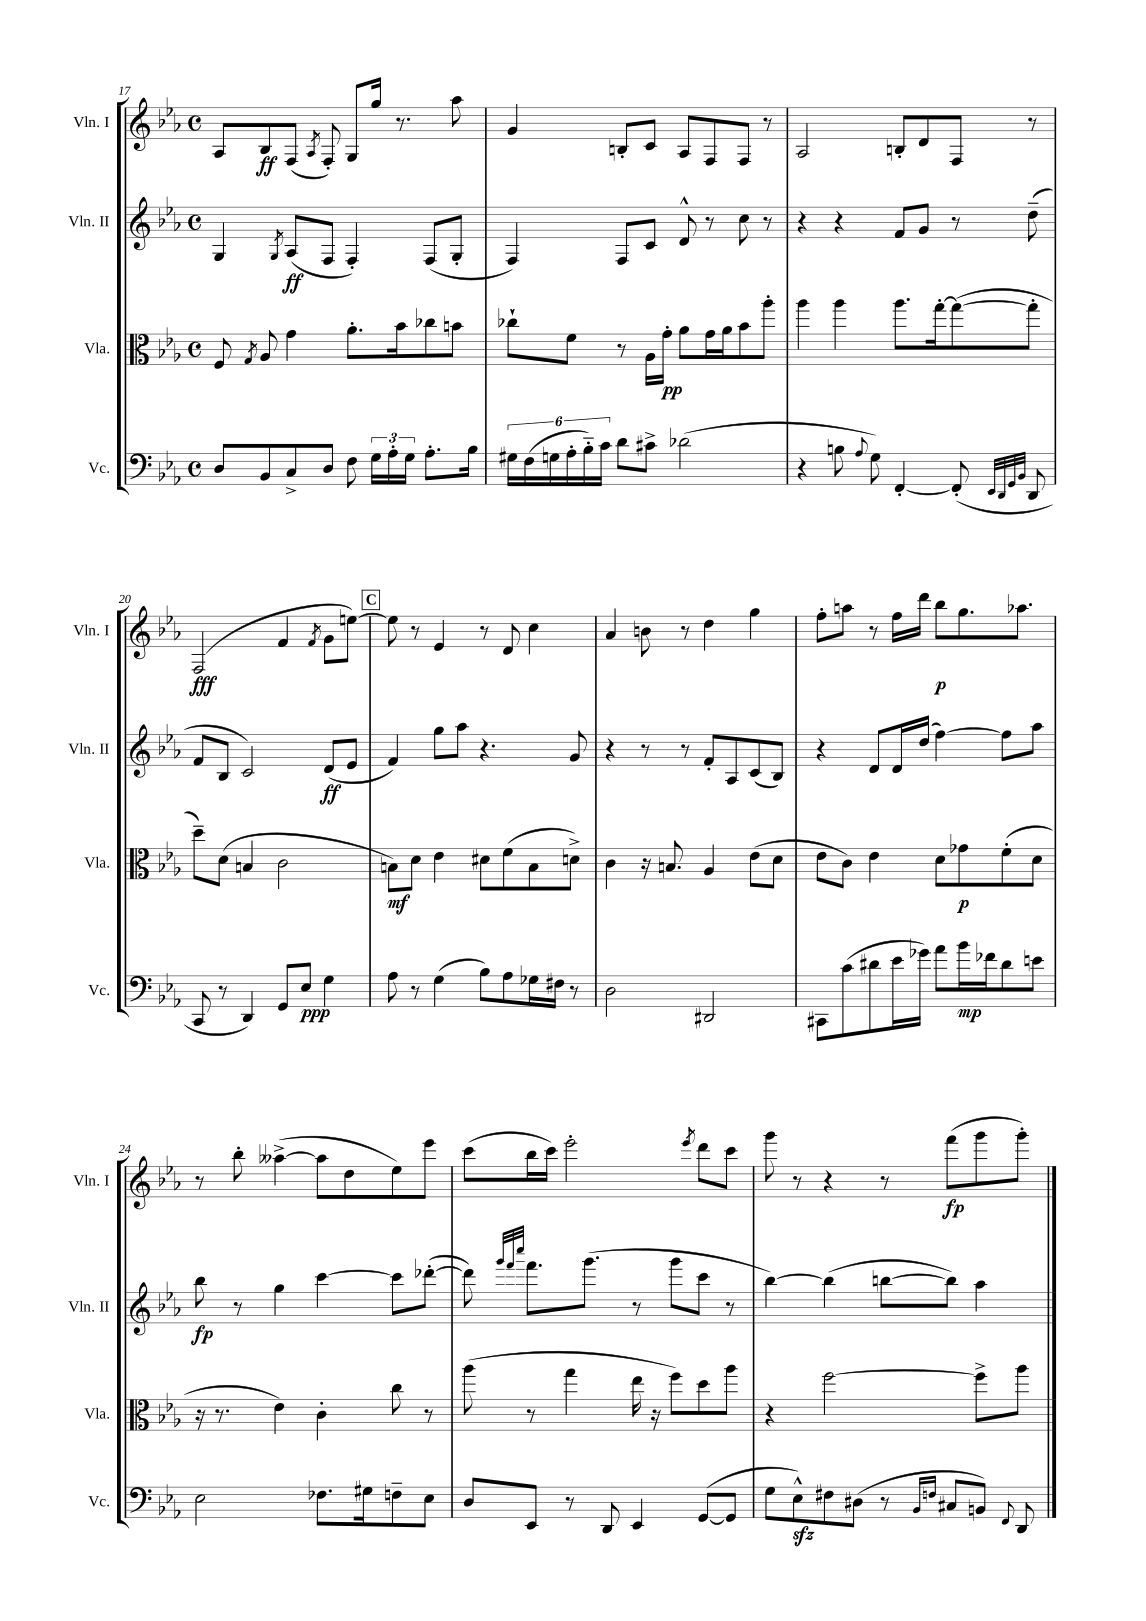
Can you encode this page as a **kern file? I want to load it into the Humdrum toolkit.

**kern	**dynam	**kern	**dynam	**kern	**dynam	**kern	**dynam
*part4	*part4	*part3	*part3	*part2	*part2	*part1	*part1
*staff4	*staff4	*staff3	*staff3	*staff2	*staff2	*staff1	*staff1
*I"Vc.	*	*I"Vla.	*	*I"Vln. II	*	*I"Vln. I	*
*I'Vc.	*	*I'Vla.	*	*I'Vln. II	*	*I'Vln. I	*
*clefF4	*	*clefC3	*	*clefG2	*	*clefG2	*
*k[b-e-a-]	*	*k[b-e-a-]	*	*k[b-e-a-]	*	*k[b-e-a-]	*
*M4/4	*	*M4/4	*	*M4/4	*	*M4/4	*
*met(c)	*	*met(c)	*	*met(c)	*	*met(c)	*
=17	=17	=17	=17	=17	=17	=17	=17
8D/L	.	8F/	.	4G/	.	8A-/L	.
.	.	8qG/	.	.	.	.	.
8BB-/	.	8A-/	.	.	.	8B-/	ff
.	.	.	.	8qG/	.	.	.
8C^/	.	4g\	.	(8A-/L	ff	(8F/J	.
.	.	.	.	.	.	8qA-/	.
8D/J	.	.	.	8F/J	.	8F'/)	.
8F\	.	8.a-'\L	.	4F'/)	.	8G/L	.
24G\LL	.	.	.	.	.	16gg/Jk	.
24A-'\	.	.	.	.	.	.	.
.	.	16b-\k	.	.	.	8.r	.
24G\JJ	.	.	.	.	.	.	.
8.A-'\L	.	8cc-X\	.	(8F/L	.	.	.
.	.	8bn\J	.	8G'/J	.	8aa-\	.
16B-\Jk	.	.	.	.	.	.	.
=18	=18	=18	=18	=18	=18	=18	=18
24G#X\LL	.	8cc-X`\L	.	4F/)	.	4g/	.
(24F\	.	.	.	.	.	.	.
24Gn\	.	.	.	.	.	.	.
24A-'\	.	8f\J	.	.	.	.	.
24B-\)	.	.	.	.	.	.	.
24c\JJ	.	.	.	.	.	.	.
8d\L	.	8r	.	8F/L	.	8Bn'/L	.
8c#X^\J	.	16A-\LL	.	8c/J	.	8c/J	.
.	.	16g'\JJ	pp	.	.	.	.
(2d-X\	.	8a-\L	.	8d^^/	.	8A-/L	.
.	.	16g\L	.	8r	.	8F/	.
.	.	16a-\J	.	.	.	.	.
.	.	8b-\	.	8cc\	.	8F/J	.
.	.	8aa-'\J	.	8r	.	8r	.
=19	=19	=19	=19	=19	=19	=19	=19
4r	.	4aa-\	.	4r	.	2A-/	.
8Bn\	.	4aa-\	.	4r	.	.	.
8qqA-/	.	.	.	.	.	.	.
8G\)	.	.	.	.	.	.	.
[4FF'/	.	8.aa-\L	.	8f/L	.	8Bn'/L	.
.	.	.	.	8g/J	.	8d/	.
.	.	[16gg'\k	.	.	.	.	.
(8FF'/]	.	(8gg\_	.	8r	.	8F/J	.
32qqEE-/LLL	.	.	.	.	.	.	.
32qqDD/	.	.	.	.	.	.	.
32qqGG/	.	.	.	.	.	.	.
32qqBB-/JJJ	.	.	.	.	.	.	.
8DD/	.	8gg'\J]	.	(8dd~\	.	8r	.
!!LO:LB:g=z
=20	=20	=20	=20	=20	=20	=20	=20
8CC/	.	8dd~\L)	.	8f/L	.	(2F/	fff
8r	.	(8d\J	.	8B-/J	.	.	.
4DD/)	.	4Bn/	.	2c/)	.	.	.
8GG/L	.	2c\	.	.	.	4f/	.
8E-/J	ppp	.	.	.	.	.	.
.	.	.	.	.	.	8qf/	.
4G\	.	.	.	(8d/L	ff	8g\L	.
.	.	.	.	8e-/J	.	[8een\J)	.
!!LO:REH:place=s1:t=C
=21	=21	=21	=21	=21	=21	=21	=21
8A-\	.	8Bn\L)	mf	4f/)	.	8ee\]	.
8r	.	8d\J	.	.	.	8r	.
(4G\	.	4e-\	.	8gg\L	.	4e-/	.
.	.	.	.	8aa-\J	.	.	.
8B-\L)	.	8d#X\L	.	4.r	.	8r	.
8A-\	.	(8f\	.	.	.	8d/	.
16G-X\L	.	8B\	.	.	.	4cc\	.
16F#X\JJ	.	.	.	.	.	.	.
8r	.	8dn^\J)	.	8g/	.	.	.
=22	=22	=22	=22	=22	=22	=22	=22
2D\	.	4c\	.	4r	.	4a-/	.
.	.	16r	.	8r	.	8bn\	.
.	.	8.Bn/	.	.	.	.	.
.	.	.	.	8r	.	8r	.
2DD#X/	.	4A-/	.	8f'/L	.	4dd\	.
.	.	.	.	8A-/	.	.	.
.	.	(8e-\L	.	(8c/	.	4gg\	.
.	.	8d\J	.	8B-/J)	.	.	.
=23	=23	=23	=23	=23	=23	=23	=23
8CC#X\L	.	8e-\L	.	4r	.	8ff'\L	.
(8c\	.	8c\J)	.	.	.	8aan\J	.
8d#X\	.	4e-\	.	8d/L	.	8r	.
16e-\L	.	.	.	16d/L	.	16ff\LL	.
16g-X\JJ)	.	.	.	(16dd/JJ	.	16ddd\JJ	.
8a-\L	.	8d\L	.	[4ff\)	.	8bb-\L	p
16b-\L	mp	8g-X\	p	.	.	8.gg\	.
16f-X\J	.	.	.	.	.	.	.
8d#\	.	(8f'\	.	8ff\L]	.	.	.
.	.	.	.	.	.	8.aa-X\J	.
8en\J	.	8d\J	.	8aa-\J	.	.	.
!!LO:LB:g=z
=24	=24	=24	=24	=24	=24	=24	=24
2E-\	.	16r	.	8bb-\	fp	8r	.
.	.	8.r	.	.	.	.	.
.	.	.	.	8r	.	8bb-'\	.
.	.	4e-\)	.	4gg\	.	([4aa--X^\	.
8.F-X\L	.	4c'\	.	[4ccc\	.	8aa--\L]	.
.	.	.	.	.	.	8dd\	.
16G#X\k	.	.	.	.	.	.	.
8Fn~\	.	8cc\	.	8ccc\L]	.	8ee-\)	.
8E-\J	.	8r	.	([8ddd-X'\J	.	8eee-\J	.
=25	=25	=25	=25	=25	=25	=25	=25
8D/L	.	(8aa-\	.	8ddd-\])	.	(8ccc\L	.
.	.	.	.	32qqggg/LLL	.	.	.
.	.	.	.	32qqfff/	.	.	.
.	.	.	.	32qqcccc/JJJ	.	.	.
8EE-/J	.	8r	.	8.fff\L	.	16bb-\L	.
.	.	.	.	.	.	16ccc\JJ)	.
8r	.	4gg\	.	.	.	2eee-'\	.
.	.	.	.	(8.ggg\J	.	.	.
8DD/	.	.	.	.	.	.	.
4EE-/	.	16ee-\	.	8r	.	.	.
.	.	16r	.	.	.	.	.
.	.	8ff\L)	.	8ggg\L	.	.	.
.	.	.	.	.	.	8qeee-/	.
([8GG/L	.	8dd\	.	8ccc\J	.	8ddd\L	.
8GG/J]	.	8aa-\J	.	8r	.	8ccc\J	.
=26	=26	=26	=26	=26	=26	=26	=26
8G\L	.	4r	.	[4bb-\)	.	8ggg\	.
8E-zz^^\)	.	.	.	.	.	8r	.
8F#X\	.	[2ff\	.	(4bb-\]	.	4r	.
(8D#X\J	.	.	.	.	.	.	.
8r	.	.	.	[8bbn\L	.	8r	.
16qqBB-/LL	.	.	.	.	.	.	.
16qqFn/JJ	.	.	.	.	.	.	.
8C#X/L	.	.	.	8bb\J])	.	(8fff\L	fp
8BBn/J)	.	8ff^\L]	.	4aa-\	.	8ggg\	.
8qqFF/	.	.	.	.	.	.	.
8DD/	.	8aa-\J	.	.	.	8ggg'\J)	.
==	==	==	==	==	==	==	==
*-	*-	*-	*-	*-	*-	*-	*-
